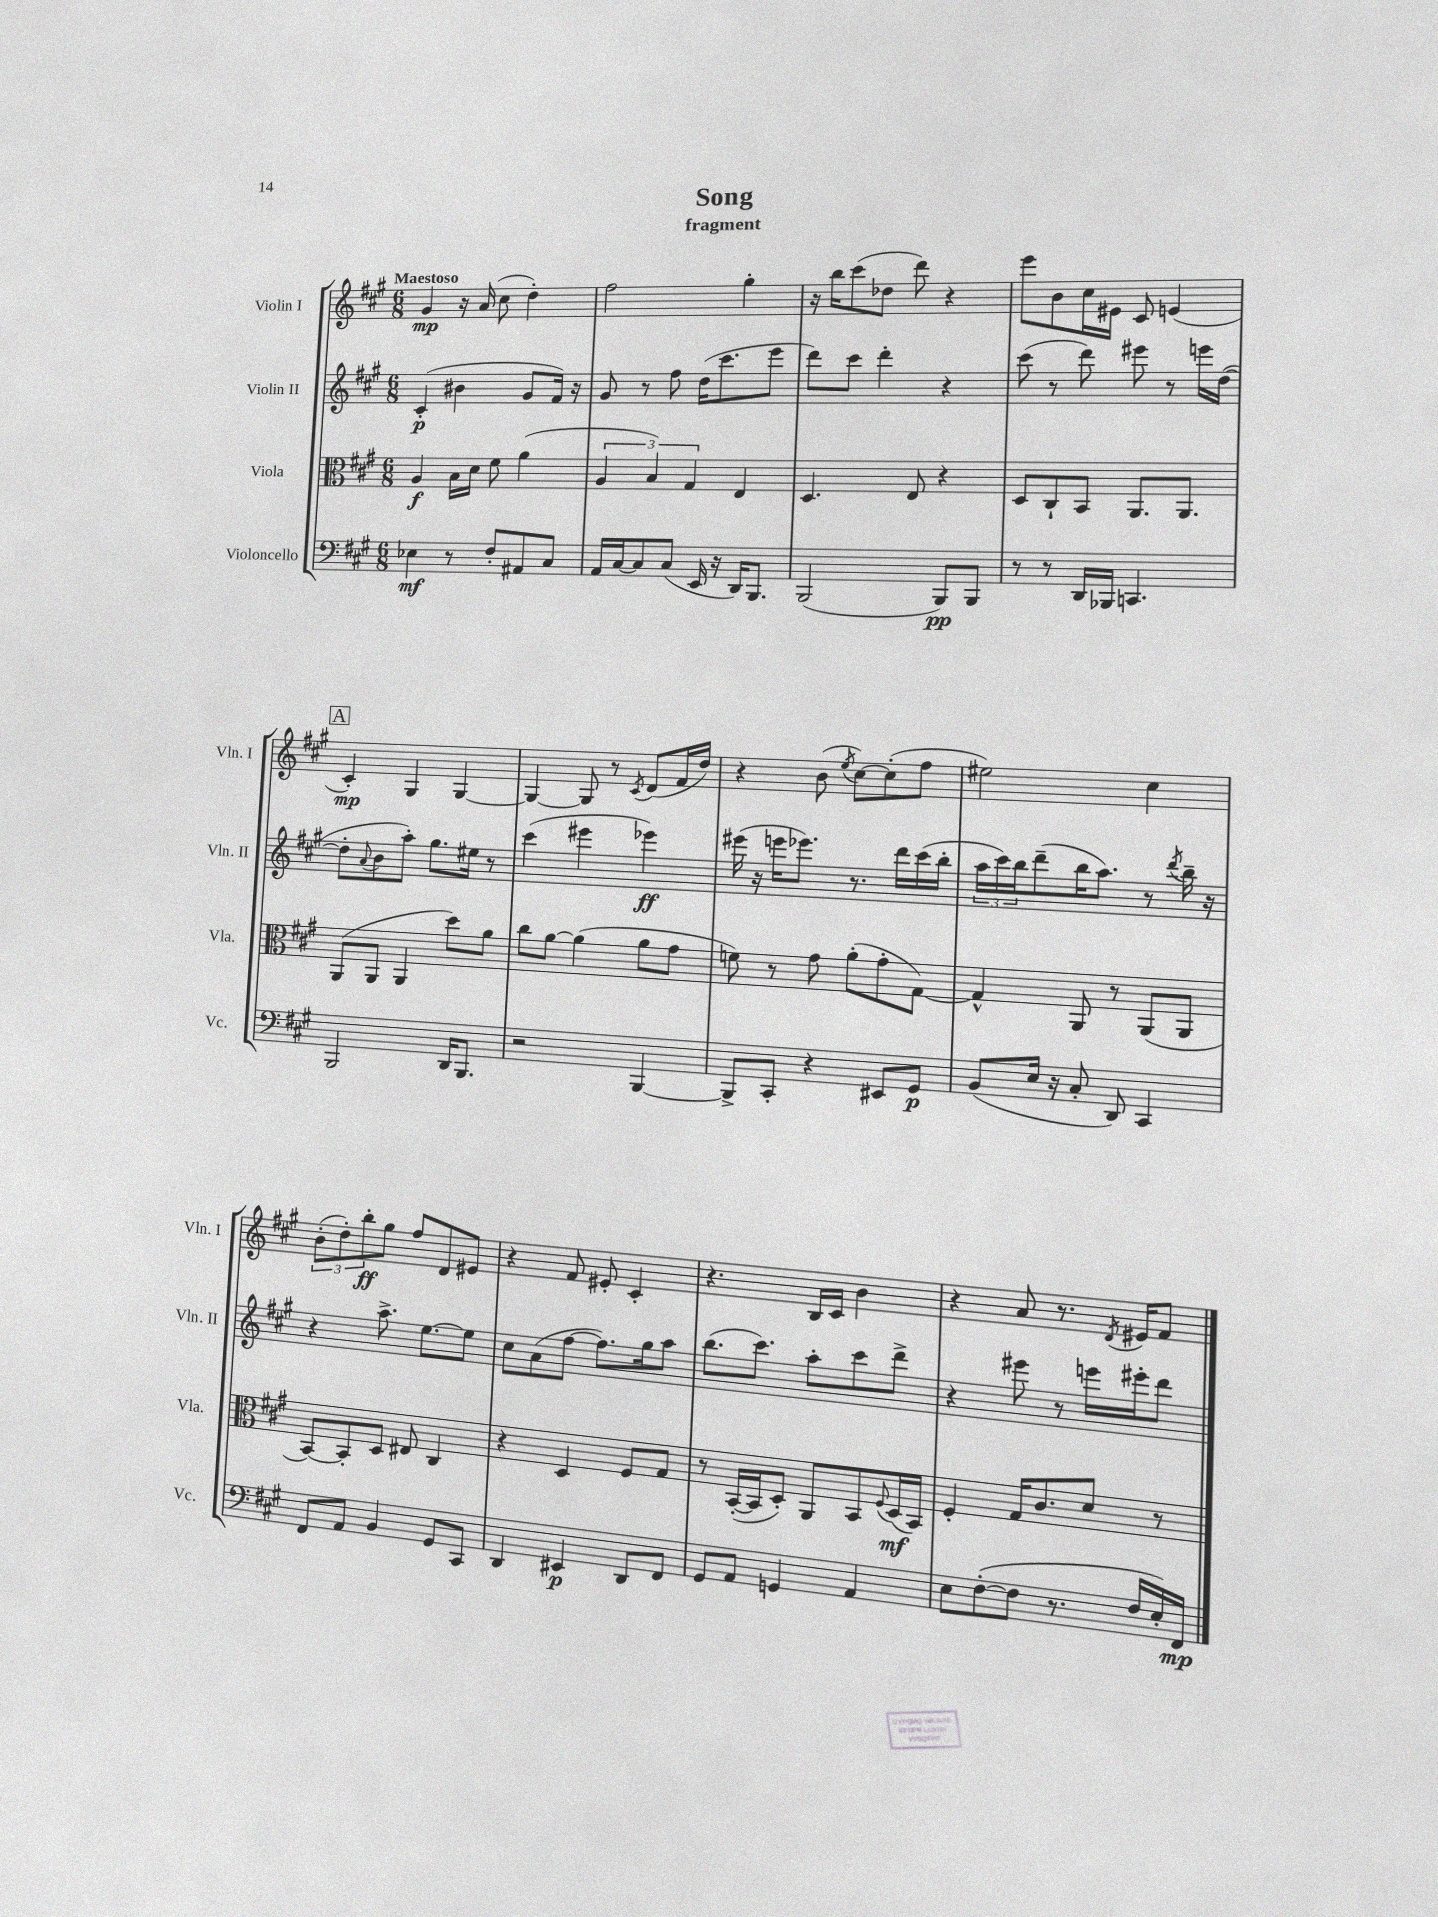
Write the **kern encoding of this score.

**kern	**dynam	**kern	**dynam	**kern	**dynam	**kern	**dynam
*part4	*part4	*part3	*part3	*part2	*part2	*part1	*part1
*staff4	*staff4	*staff3	*staff3	*staff2	*staff2	*staff1	*staff1
*I"Violoncello	*	*I"Viola	*	*I"Violin II	*	*I"Violin I	*
*I'Vc.	*	*I'Vla.	*	*I'Vln. II	*	*I'Vln. I	*
*clefF4	*	*clefC3	*	*clefG2	*	*clefG2	*
*k[f#c#g#]	*	*k[f#c#g#]	*	*k[f#c#g#]	*	*k[f#c#g#]	*
*M6/8	*	*M6/8	*	*M6/8	*	*M6/8	*
=1	=1	=1	=1	=1	=1	=1	=1
!	!	!	!	!	!	!LO:TX:a:B:t=Maestoso	!
4E-X\	mf	4A/	f	(4c#'/	p	4g#/	mp
8r	.	16B\LL	.	4b#X\	.	16r	.
.	.	16d\JJ	.	.	.	(16a/	.
8F#'/L	.	8f#\	.	.	.	8cc#\	.
8AA#X/	.	(4a\	.	8g#/L	.	4dd'\)	.
8C#/J	.	.	.	16f#/Jk)	.	.	.
.	.	.	.	16r	.	.	.
=2	=2	=2	=2	=2	=2	=2	=2
16AA/LL	.	6A/	.	8g#/	.	2ff#\	.
[16C#/J	.	.	.	.	.	.	.
8C#/]	.	.	.	8r	.	.	.
.	.	6B/)	.	.	.	.	.
(8C#/J	.	.	.	8ff#\	.	.	.
.	.	6G#/	.	.	.	.	.
16EE/	.	.	.	(16dd\KL	.	.	.
16r	.	.	.	8.ccc#\	.	.	.
16DD/KL)	.	4E/	.	.	.	4gg#'\	.
8.BBB/J	.	.	.	.	.	.	.
.	.	.	.	8eee\J	.	.	.
=3	=3	=3	=3	=3	=3	=3	=3
(2BBB/	.	4.D/	.	8ddd\L)	.	16r	.
.	.	.	.	.	.	16bb\KL	.
.	.	.	.	8ccc#\J	.	(8ccc#\	.
.	.	.	.	4ddd'\	.	8dd-X\J	.
.	.	8E/	.	.	.	8ddd\)	.
8BBB/L)	pp	4r	.	4r	.	4r	.
8BBB/J	.	.	.	.	.	.	.
=4	=4	=4	=4	=4	=4	=4	=4
8r	.	8D/L	.	(8ccc#\	.	8eee\L	.
8r	.	8C#`/	.	8r	.	8b\	.
16DD/LL	.	8BB/J	.	8ddd\)	.	16cc#\L	.
16BBB-X/JJ	.	.	.	.	.	16e#X\JJ	.
4.CCn/	.	8.AA/L	.	8eee#X\	.	8c#/	.
.	.	.	.	8r	.	(4en/	.
.	.	8.AA/J	.	.	.	.	.
.	.	.	.	16eeen\LL	.	.	.
.	.	.	.	([16dd\JJ	.	.	.
!!LO:LB:g=z
!!LO:REH:place=s1:t=A
=5	=5	=5	=5	=5	=5	=5	=5
2BBB/	.	(8AA/L	.	8dd'\L]	.	4c#'/)	mp
.	.	.	.	8qqa/	.	.	.
.	.	8AA/J	.	8b\	.	.	.
.	.	4AA/	.	8aa'\J)	.	4G#/	.
.	.	.	.	8.gg#\L	.	.	.
16DD/KL	.	8dd\L)	.	.	.	[4G#/	.
8.BBB/J	.	.	.	16ee#X\Jk	.	.	.
.	.	8a\J	.	8r	.	.	.
=6	=6	=6	=6	=6	=6	=6	=6
2r	.	8cc#\L	.	(4ccc#\	.	4G#/_	.
.	.	[8a\J	.	.	.	.	.
.	.	(4a\]	.	4eee#X\	.	8G#/]	.
.	.	.	.	.	.	8r	.
.	.	.	.	.	.	8qc#/	.
[4BBB/	.	8a\L	.	4eee-X\)	ff	(8d/L	.
.	.	8g#\J	.	.	.	16f#/L	.
.	.	.	.	.	.	16dd/JJ)	.
=7	=7	=7	=7	=7	=7	=7	=7
8BBB^/L]	.	8fn\)	.	(16eee#X\	.	4r	.
.	.	.	.	16r	.	.	.
8CC#'/J	.	8r	.	16eeen\KL	.	.	.
.	.	.	.	8.eee-X\J)	.	.	.
4r	.	8g#\	.	.	.	(8b\	.
.	.	.	.	.	.	8qee/	.
.	.	(8a'\L	.	8.r	.	[8cc#\L)	.
8EE#X/L	.	8g#'\	.	.	.	(8cc#'\]	.
.	.	.	.	16ddd\LL	.	.	.
8GG#/J	p	[8G#\J)	.	(16ccc#\	.	8ff#\J	.
.	.	.	.	16bb'\JJ	.	.	.
=8	=8	=8	=8	=8	=8	=8	=8
(8BB/L	.	4G#^^/]	.	24aa\LL	.	2ee#X\)	.
.	.	.	.	24ccc#\)	.	.	.
.	.	.	.	24bb\J	.	.	.
16E/Jk	.	.	.	(8ddd~\	.	.	.
16r	.	.	.	.	.	.	.
8C#'/	.	8AA/	.	16bb\K	.	.	.
.	.	.	.	8.aa\J)	.	.	.
8DD/)	.	8r	.	.	.	.	.
4CC#/	.	(8AA/L	.	8r	.	4cc#\	.
.	.	.	.	8qddd/	.	.	.
.	.	8AA/J	.	16bb~\	.	.	.
.	.	.	.	16r	.	.	.
!!LO:LB:g=z
=9	=9	=9	=9	=9	=9	=9	=9
8FF#/L	.	[8BB/L)	.	4r	.	(12b'\L	.
.	.	.	.	.	.	12dd'\)	.
8AA/J	.	8BB'/]	.	.	.	.	.
.	.	.	.	.	.	12bb'\	ff
4BB/	.	8D/J	.	8.aa^\	.	8gg#\J	.
.	.	8E#X/	.	.	.	8ff#/L	.
.	.	.	.	[8.ee\L	.	.	.
8GG#/L	.	4C#/	.	.	.	8d/	.
8CC#/J	.	.	.	8ee\J]	.	8e#X/J	.
=10	=10	=10	=10	=10	=10	=10	=10
4DD/	.	4r	.	8cc#\L	.	4r	.
.	.	.	.	(8a\	.	.	.
4EE#X/	p	4D/	.	[8ff#\J	.	8f#/	.
.	.	.	.	8.ff#\L])	.	8e#X'/	.
8DD/L	.	8F#/L	.	.	.	4c#'/	.
.	.	.	.	16gg#\k	.	.	.
8FF#/J	.	8G#/J	.	8aa\J	.	.	.
=11	=11	=11	=11	=11	=11	=11	=11
8GG#/L	.	8r	.	(8.bb\L	.	4.r	.
8AA/J	.	([16BB'/LL	.	.	.	.	.
.	.	16BB/J]	.	8.ccc#\J)	.	.	.
4GGn/	.	8D'/J)	.	.	.	.	.
.	.	8AA/L	.	8aa'\L	.	16B/LL	.
.	.	.	.	.	.	16c#/JJ	.
4AA/	.	8BB/	.	8ccc#\	.	4b\	.
.	.	8qqF#/	.	.	.	.	.
.	.	(16D/L	mf	8ddd^\J	.	.	.
.	.	16BB/JJ)	.	.	.	.	.
=12	=12	=12	=12	=12	=12	=12	=12
8E\L	.	4F#'/	.	4r	.	4r	.
([8F#'\	.	.	.	.	.	.	.
8F#\J]	.	16G#/KL	.	8eee#X\	.	8a/	.
.	.	8.c#/	.	.	.	.	.
8.r	.	.	.	8r	.	8.r	.
.	.	8d/J	.	16eeen\LL	.	.	.
.	.	.	.	.	.	8qd/	.
16F#/LL	.	.	.	16eee#X'\J	.	16e#X/KL	.
16E'/)	.	8r	.	8ddd\J	.	8f#/J	.
16FF#/JJ	mp	.	.	.	.	.	.
==	==	==	==	==	==	==	==
*-	*-	*-	*-	*-	*-	*-	*-
